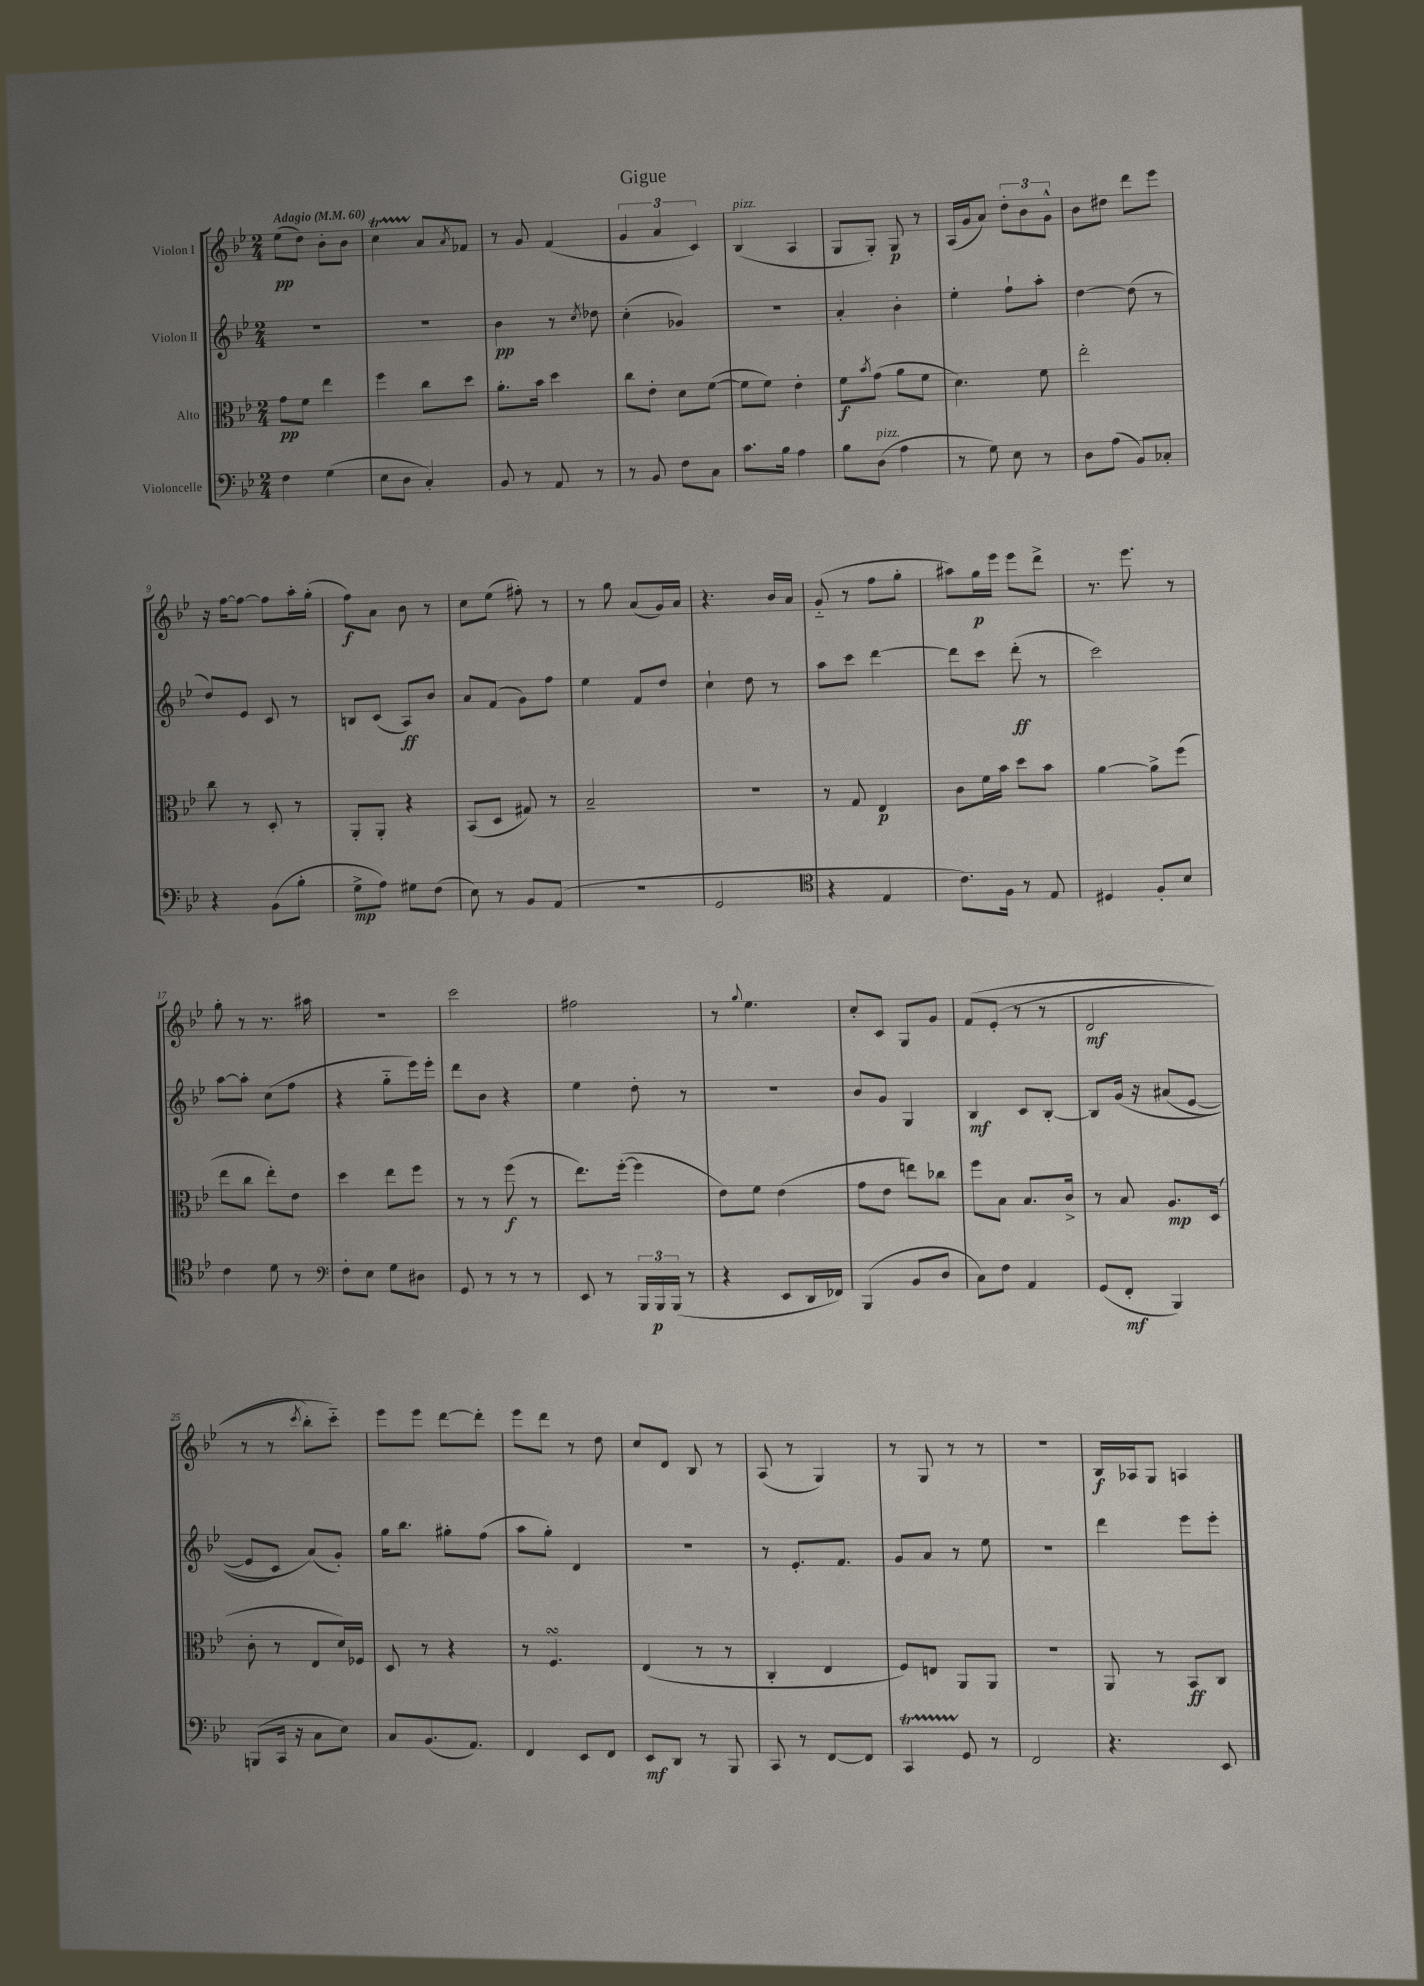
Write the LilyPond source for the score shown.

\header { title = "Gigue" }
<<
\new StaffGroup <<
\new Staff = "s0" \with { instrumentName = "Violon I" } {
    \clef treble \key bes \major \numericTimeSignature \time 2/4 \tempo "Adagio" 4 = 60
    ees''8\pp( d''8) bes'8-. bes'8 |
    c''4\startTrillSpan a'8\stopTrillSpan \acciaccatura { a'8 } fes'8 |
    r8 g'8 f'4( |
    \tuplet 3/2 { g'4 a'4 c'4) } |
    bes4^\markup { \italic "pizz." }( a4 |
    g8 g8-.) g8\p r8 |
    a16( g'16 a'8) \tuplet 3/2 { d''8-. bes'8 g'8-^ } |
    bes'8 dis''8 d'''8 ees'''8 |
    r16 f''16~ f''8~ f''8 a''16-. g''16-.( |
    f''8\f) a'8 bes'8 r8 |
    c''8 ees''8( fis''8-.) r8 |
    r8 g''8 a'8( g'16) a'16 |
    r4. bes'16 a'16 |
    g'8-_( r8 f''8 g''8-. |
    ais''8) g''16\p ees'''16 ees'''8 d'''8-> |
    r8. ees'''8. r8 |
    g''8-. r8 r8. ais''16 |
    r2 |
    c'''2 |
    fis''2 |
    r8 \appoggiatura { g''8 } ees''4. |
    c''8-. c'8 g8 g'8 |
    f'8\( ees'8-.( r8 r8 |
    d'2\mf |
    r8 r8 \acciaccatura { c'''8 } bes''8-.) c'''8-_\) |
    ees'''8 ees'''8 d'''8~ d'''8-. |
    ees'''8 d'''8 r8 d''8 |
    c''8 d'8 bes8 r8 |
    a8( r8 g4) |
    r8 g8 r8 r8 |
    r2 |
    bes16\f aes16 g8 a4 \bar "|." |
}
\new Staff = "s1" \with { instrumentName = "Violon II" } {
    \clef treble \key bes \major \numericTimeSignature \time 2/4
    R2 |
    R2 |
    bes'4\pp r8 \acciaccatura { c''8 } des''8 |
    c''4-.( ges'4) |
    R2 |
    a'4-. bes'4-. |
    ees''4-. f''8-! a''8-. |
    d''4~ d''8( r8 |
    d''8) ees'8 c'8 r8 |
    b8 c'8( a8\ff) bes'8 |
    a'8 f'8( g'8) f''8 |
    ees''4 f'8 d''8 |
    c''4-! d''8 r8 |
    a''8 c'''8 d'''4~ |
    d'''8 c'''8 d'''8-.\ff( r8 |
    c'''2) |
    a''8~ a''8-. c''8( f''8 |
    r4 g''8-_ ees'''16) ees'''16-. |
    d'''8 bes'8 r4 |
    ees''4 d''8-. r8 |
    R2 |
    bes'8 g'8 g4 |
    bes4\mf c'8 bes8~-. |
    bes8 g'16\( r16 ais'8( ees'8~ |
    ees'8 c'8) a'8(\) g'8-.) |
    g''16 bes''8. gis''8-. f''8( |
    a''8 g''8-.) d'4 |
    R2 |
    r8 ees'8.-. f'8. |
    g'8 a'8 r8 ees''8 |
    r2 |
    d'''4 ees'''8 ees'''8-. \bar "|." |
}
\new Staff = "s2" \with { instrumentName = "Alto" } {
    \clef alto \key bes \major \numericTimeSignature \time 2/4
    g'8\pp f'8 ees''4 |
    f''4 c''8 d''8 |
    a'8.-. bes'16 d''4 |
    c''8 ees'8-. d'8 f'8~( |
    f'8 f'8) ees'4-. |
    f'8\f \acciaccatura { bes'8 } g'8( a'8 f'8 |
    d'4.) f'8 |
    ees''2-. |
    c''8 r8 d8-. r8 |
    a,8-. a,8-. r4 |
    bes,8( d8 gis8) r8 |
    bes2-- |
    r2 |
    r8 g8 ees4\p |
    c'8 f'16 bes'16 d''8 bes'8 |
    a'4~ a'8-> f''8( |
    ees''8 c''8 ees''8-.) ees'8 |
    d''4 ees''8 f''8 |
    r8 r8 f''8\f( r8 |
    ees''8.) f''16~-.( f''4 |
    ees'8) f'8 ees'4( |
    g'8 ees'8 e''8) ces''8 |
    f''8 bes8 bes8. c'16-> |
    r8 bes8 a8.\mp d16( |
    c'8-. r8 ees8 d'16) fes16 |
    d8 r8 r4 |
    r8 f4.\turn |
    ees4( r8 r8 |
    c4-. ees4 |
    f8) e8 a,8 a,8 |
    R2 |
    a,8 r8 bes,8\ff c8 \bar "|." |
}
\new Staff = "s3" \with { instrumentName = "Violoncelle" } {
    \clef bass \key bes \major \numericTimeSignature \time 2/4
    f4 g4( |
    ees8 d8 c4-.) |
    bes,8 r8 a,8 r8 |
    r8 bes,8 f8 c8 |
    c'8. bes16 a4 |
    bes8 d8^\markup { \italic "pizz." }( a4 |
    r8 g8) ees8 r8 |
    d8 a8( bes,8) ces8-. |
    r4 bes,8( bes8-. |
    g8->\mp a8) gis8 f8( |
    ees8) r8 bes,8 a,8( |
    R2 |
    g,2 |
    \clef tenor r4 ees4 |
    c'8.) f16 r8 ees8 |
    dis4 f8-. bes8 |
    c'4 d'8 r8 |
    \clef bass f8-. ees8 g8 dis8 |
    g,8 r8 r8 r8 |
    ees,8 r8 \tuplet 3/2 { bes,,16 bes,,16\p bes,,16( } r8 |
    r4 ees,8 d,16 fes,16) |
    bes,,4( bes,8 d8 |
    c8) f8 a,4 |
    g,8( f,8-.\mf bes,,4) |
    b,,8( c,16 r16 c8 ees8) |
    c8 bes,8.( a,8.) |
    f,4 ees,8 f,8 |
    ees,8\mf d,8 r8 bes,,8 |
    c,8 r8 f,8~ f,8 |
    c,4\startTrillSpan g,8\stopTrillSpan r8 |
    f,2 |
    r4. ees,8 \bar "|." |
}
>>
>>
